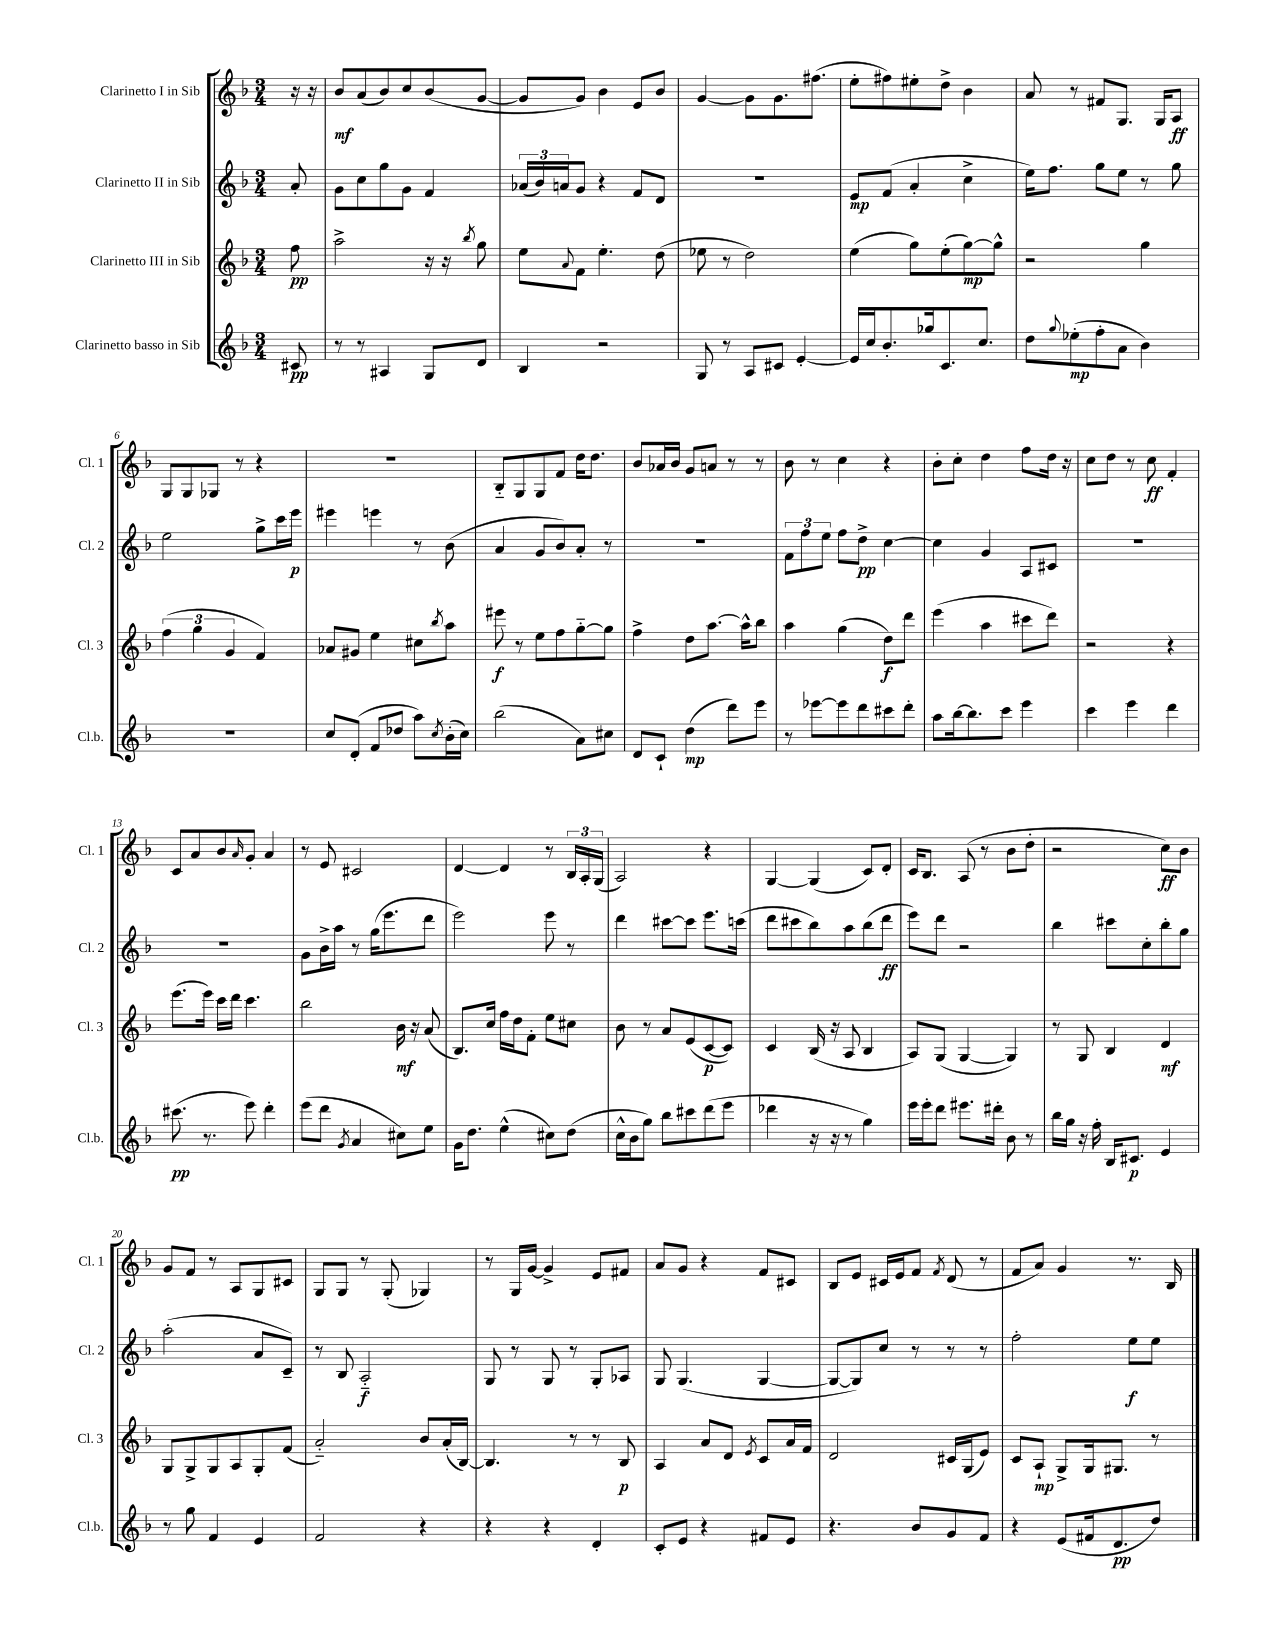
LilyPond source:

<<
\new StaffGroup <<
\new Staff = "s0" \with { instrumentName = "Clarinetto I in Sib" shortInstrumentName = "Cl. 1" } {
    \clef treble \key f \major \numericTimeSignature \time 3/4 \partial 8
    r16 r16 |
    bes'8\mf a'8( bes'8) c''8 bes'8( g'8~ |
    g'8 g'8) bes'4 e'8 bes'8 |
    g'4~ g'8 g'8. fis''8.( |
    e''8-. fis''8) eis''8-. d''8-> bes'4 |
    a'8 r8 fis'8 g8. g16 a8\ff |
    g8 g8 ges8 r8 r4 |
    R2. |
    bes8-_ g8 g8 f'8 d''16 d''8. |
    bes'8 aes'16 bes'16 g'8 a'8 r8 r8 |
    bes'8 r8 c''4 r4 |
    bes'8-. c''8-. d''4 f''8 d''16 r16 |
    c''8 d''8 r8 c''8\ff f'4-. |
    c'8 a'8 bes'8 \grace { a'16 } g'8-. a'4 |
    r8 e'8 cis'2 |
    d'4~ d'4 r8 \tuplet 3/2 { bes16 a16-. g16( } |
    a2) r4 |
    g4~ g4( c'8) d'8-. |
    c'16 bes8. a8( r8 bes'8 d''8-. |
    r2 c''8\ff) bes'8 |
    g'8 f'8 r8 a8 g8 cis'8 |
    g8 g8 r8 g8-.( ges4) |
    r8 g16 g'16~ g'4-> e'8 fis'8 |
    a'8 g'8 r4 f'8 cis'8 |
    bes8 e'8 cis'16 e'16 f'8 \acciaccatura { f'8 } d'8( r8 |
    f'8 a'8) g'4 r8. bes16 \bar "|." |
}
\new Staff = "s1" \with { instrumentName = "Clarinetto II in Sib" shortInstrumentName = "Cl. 2" } {
    \clef treble \key f \major \numericTimeSignature \time 3/4 \partial 8
    a'8-. |
    g'8 c''8 g''8 g'8 f'4 |
    \tuplet 3/2 { aes'16( bes'16) a'16 } g'8 r4 f'8 d'8 |
    R2. |
    e'8\mp f'8( a'4-. c''4-> |
    e''16) f''8. g''8 e''8 r8 g''8 |
    e''2 g''8-> c'''16 e'''16\p |
    eis'''4 e'''4 r8 bes'8( |
    a'4 g'8 bes'8) a'8-. r8 |
    R2. |
    \tuplet 3/2 { f'8 f''8 e''8 } f''8 d''8->\pp c''4~ |
    c''4 g'4 a8 cis'8 |
    R2. |
    R2. |
    g'8 bes'16-> a''16 r8 g''16( e'''8. d'''8 |
    e'''2) e'''8 r8 |
    d'''4 cis'''8~ cis'''8 e'''8. c'''16( |
    d'''8 cis'''8 bes''8) a''8 bes''8( d'''8\ff |
    e'''8) d'''8 r2 |
    bes''4 cis'''8 c''8-. bes''8-. g''8 |
    a''2-.( a'8 c'8--) |
    r8 bes8 a2-_\f |
    g8 r8 g8 r8 g8-. aes8 |
    g8 g4.( g4~ |
    g8~ g8) c''8 r8 r8 r8 |
    f''2-. e''8\f e''8 \bar "|." |
}
\new Staff = "s2" \with { instrumentName = "Clarinetto III in Sib" shortInstrumentName = "Cl. 3" } {
    \clef treble \key f \major \numericTimeSignature \time 3/4 \partial 8
    f''8\pp |
    a''2-> r16 r16 \acciaccatura { bes''8 } g''8 |
    e''8 \appoggiatura { a'8 } f'8 e''4.-. d''8( |
    ees''8 r8 d''2) |
    e''4( g''8) e''8-.( g''8~\mp) g''8-^ |
    r2 g''4 |
    \tuplet 3/2 { f''4( g''4 g'4 } f'4) |
    aes'8 gis'8 e''4 cis''8 \acciaccatura { bes''8 } a''8 |
    eis'''8\f r8 e''8 f''8 g''8~-_ g''8 |
    f''4-> d''8 a''8.~ a''16-^ bes''8 |
    a''4 g''4( d''8\f) d'''8 |
    e'''4( a''4 cis'''8 d'''8) |
    r2 r4 |
    e'''8.( e'''16) c'''16 d'''16 c'''4. |
    bes''2 bes'16\mf r16 a'8( |
    bes8.) c''16 f''16 d''16 f'8-. e''8 cis''8 |
    bes'8 r8 a'8 e'8( c'8~\p c'8) |
    c'4 bes16( r16 a8 bes4 |
    a8) g8( g4~ g4) |
    r8 g8 bes4 d'4\mf |
    g8 g8-> g8 a8 g8-. f'8( |
    a'2-_) bes'8 a'16-.( bes16~) |
    bes4. r8 r8 bes8\p |
    a4 a'8 d'8 \acciaccatura { e'8 } c'8 a'16 f'16 |
    d'2 cis'16 g16( e'8) |
    c'8 a8-!\mp g8-> g16 gis8. r8 \bar "|." |
}
\new Staff = "s3" \with { instrumentName = "Clarinetto basso in Sib" shortInstrumentName = "Cl.b." } {
    \clef treble \key f \major \numericTimeSignature \time 3/4 \partial 8
    cis'8\pp |
    r8 r8 ais4 g8 d'8 |
    bes4 r2 |
    g8 r8 a8 cis'8 e'4~-. |
    e'16 c''16 bes'8.-. ges''16 c'8. c''8. |
    d''8 \appoggiatura { g''8 } ees''8-.\mp( f''8-. a'8 bes'4) |
    R2. |
    c''8 d'8-.( f'8 des''8 a''8) \acciaccatura { c''8 } bes'16-.( c''16) |
    bes''2( a'8) cis''8 |
    d'8 c'8-! d''4\mp( d'''8) e'''8 |
    r8 ees'''8~ ees'''8 d'''8 cis'''8 d'''8-. |
    a''8 bes''16~ bes''8. c'''8 e'''4 |
    c'''4 e'''4 d'''4 |
    cis'''8.\pp( r8. e'''8) d'''4-. |
    e'''8( d'''8 \acciaccatura { g'8 } a'4 cis''8) e''8 |
    g'16 d''8. e''4-^( cis''8) d''8( |
    c''16-^ bes'16 g''8) bes''8 cis'''8 d'''8( e'''8 |
    des'''4 r16 r16 r8 g''4) |
    e'''16 e'''16-. d'''8 eis'''8. dis'''16-. bes'8 r8 |
    bes''16 g''16 r16 f''16-. bes16 cis'8.\p e'4 |
    r8 g''8 f'4 e'4 |
    f'2 r4 |
    r4 r4 d'4-. |
    c'8-. e'8 r4 fis'8 e'8 |
    r4. bes'8 g'8 f'8 |
    r4 e'8( fis'16 d'8.\pp d''8) \bar "|." |
}
>>
>>
